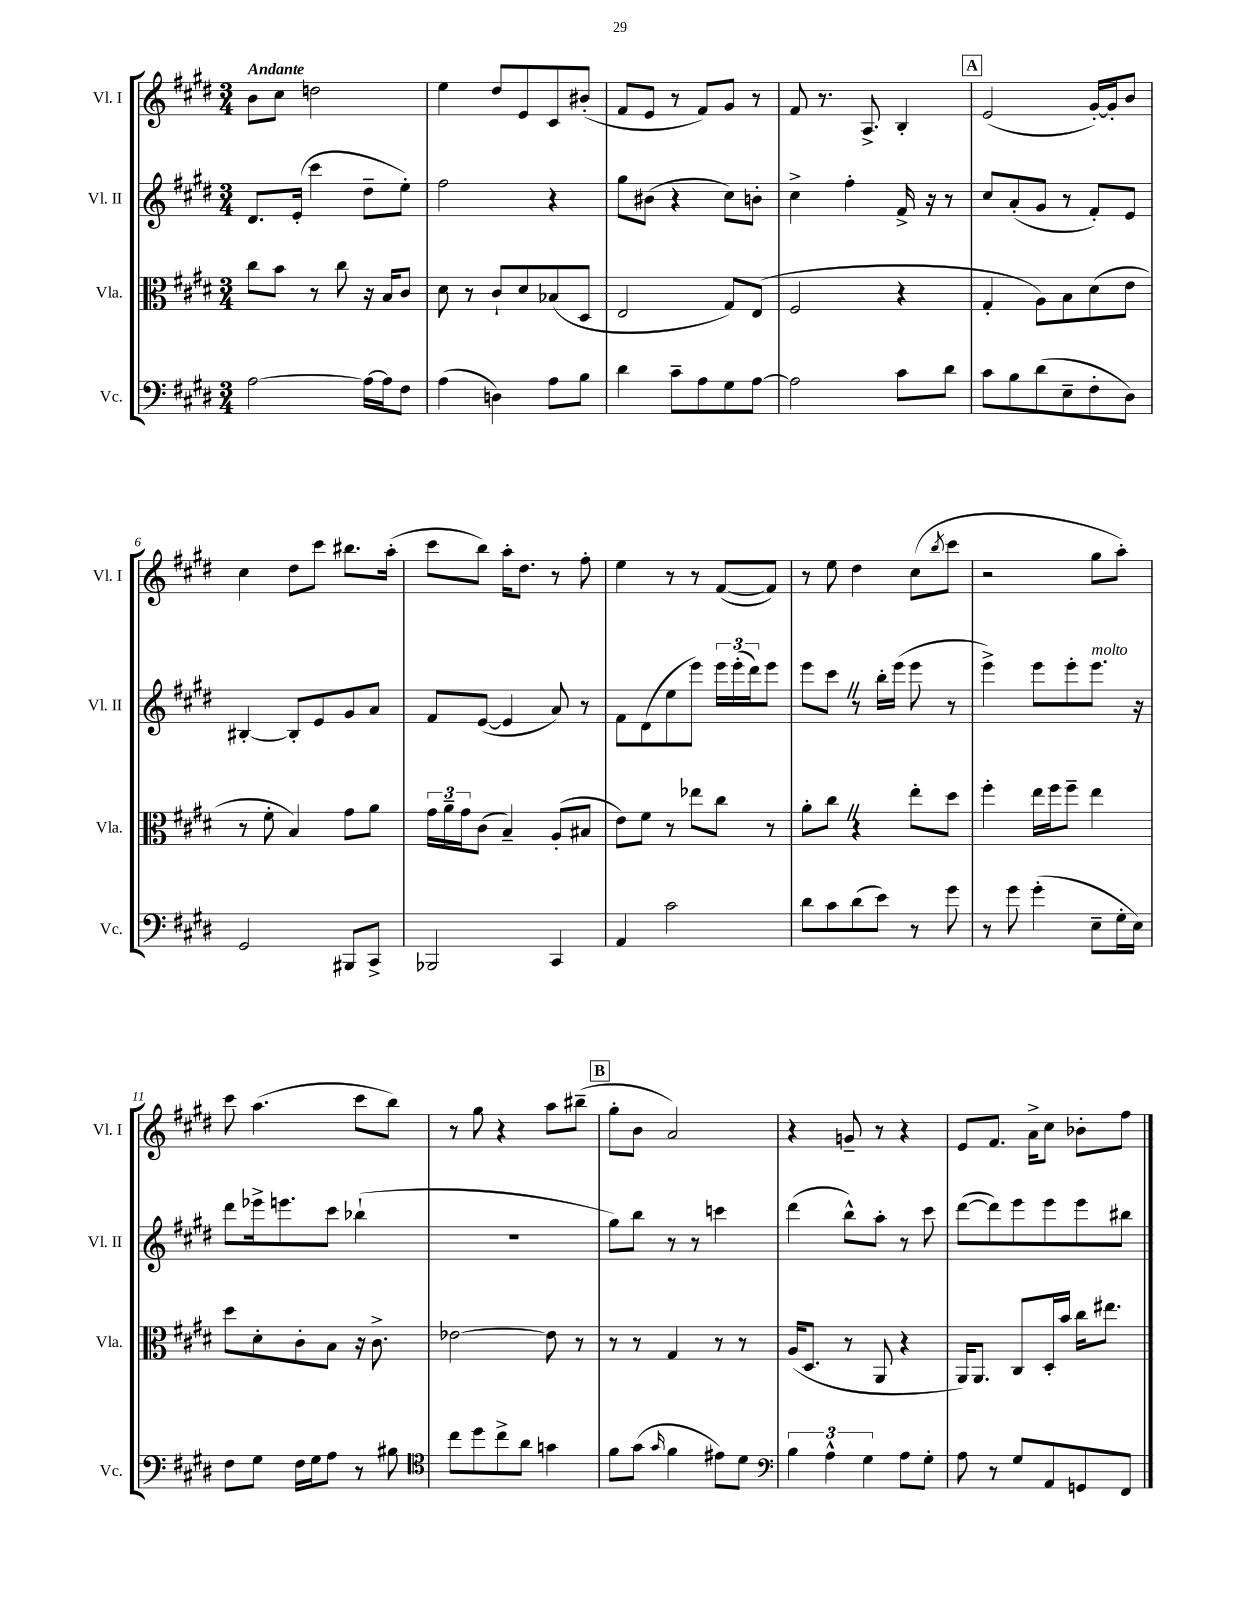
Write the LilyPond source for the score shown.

<<
\new StaffGroup <<
\new Staff = "s0" \with { instrumentName = "Vl. I" shortInstrumentName = "Vl. I" } {
    \clef treble \key e \major \numericTimeSignature \time 3/4 \tempo "Andante"
    b'8 cis''8 d''2 |
    e''4 dis''8 e'8 cis'8 bis'8-.( |
    fis'8 e'8 r8 fis'8) gis'8 r8 |
    fis'8 r8. a8.-> b4-. |
    \mark \markup { \box "A" } e'2( gis'16~-.) gis'16-. b'8 |
    cis''4 dis''8 cis'''8 bis''8. a''16-.( |
    cis'''8 b''8) a''16-. dis''8. r8 fis''8-. |
    e''4 r8 r8 fis'8~( fis'8) |
    r8 e''8 dis''4 cis''8( \acciaccatura { b''8 } cis'''8 |
    r2 gis''8 a''8-.) |
    cis'''8 a''4.( cis'''8 b''8) |
    r8 gis''8 r4 a''8 bis''8--( |
    \mark \markup { \box "B" } gis''8-. b'8 a'2) |
    r4 g'8-- r8 r4 |
    e'8 fis'8. a'16-> cis''8 bes'8-. fis''8 \bar "|." |
}
\new Staff = "s1" \with { instrumentName = "Vl. II" shortInstrumentName = "Vl. II" } {
    \clef treble \key e \major \numericTimeSignature \time 3/4
    dis'8. e'16-.( cis'''4 dis''8-- e''8-.) |
    fis''2 r4 |
    gis''8 bis'8( r4 cis''8) b'8-. |
    cis''4-> fis''4-. fis'16-> r16 r8 |
    \mark \markup { \box "A" } cis''8 a'8-.( gis'8 r8 fis'8-.) e'8 |
    bis4~-. bis8-. e'8 gis'8 a'8 |
    fis'8 e'8~( e'4 a'8) r8 |
    fis'8 dis'8( e''8 e'''8) \tuplet 3/2 { e'''16 e'''16-.( dis'''16) } e'''8 |
    e'''8 cis'''8 \once \override BreathingSign.text = \markup { \musicglyph "scripts.caesura.straight" } \breathe r8 b''16-. e'''16( e'''8 r8 |
    e'''4->) e'''8 e'''8-. e'''8.^\markup { \italic "molto" } r16 |
    dis'''8 ees'''16-> e'''8. cis'''8 bes''4-!( |
    R2. |
    \mark \markup { \box "B" } gis''8) b''8 r8 r8 c'''4 |
    dis'''4( b''8-^) a''8-. r8 cis'''8 |
    dis'''8~( dis'''8) e'''8 e'''8 e'''8 bis''8 \bar "|." |
}
\new Staff = "s2" \with { instrumentName = "Vla." shortInstrumentName = "Vla." } {
    \clef alto \key e \major \numericTimeSignature \time 3/4
    cis''8 b'8 r8 cis''8 r16 b16 cis'8 |
    dis'8 r8 cis'8-! dis'8 bes8( dis8 |
    e2 gis8) e8( |
    fis2 r4 |
    \mark \markup { \box "A" } gis4-. a8) b8 dis'8( e'8 |
    r8 fis'8-. b4) gis'8 a'8 |
    \tuplet 3/2 { gis'16 a'16-- gis'16 } cis'8( b4--) a8-.( bis8 |
    e'8) fis'8 r8 ees''8 cis''8 r8 |
    a'8-. cis''8 \once \override BreathingSign.text = \markup { \musicglyph "scripts.caesura.straight" } \breathe r4 e''8-. dis''8 |
    fis''4-. e''16 fis''16 fis''8-- e''4 |
    dis''8 dis'8-. cis'8-. b8 r16 cis'8.-> |
    ees'2~ ees'8 r8 |
    \mark \markup { \box "B" } r8 r8 gis4 r8 r8 |
    a16( dis8. r8 a,8 r4 |
    a,16) a,8. cis8 dis16-. b'16 cis''16 eis''8. \bar "|." |
}
\new Staff = "s3" \with { instrumentName = "Vc." shortInstrumentName = "Vc." } {
    \clef bass \key e \major \numericTimeSignature \time 3/4
    a2~ a16~ a16 fis8 |
    a4( d4) a8 b8 |
    dis'4 cis'8-- a8 gis8 a8~ |
    a2 cis'8 dis'8 |
    \mark \markup { \box "A" } cis'8 b8 dis'8( e8-- fis8-. dis8) |
    gis,2 bis,,8 cis,8-> |
    bes,,2 cis,4 |
    a,4 cis'2 |
    dis'8 cis'8 dis'8( e'8) r8 gis'8 |
    r8 gis'8 gis'4-.( e8-- gis16-. e16) |
    fis8 gis8 fis16 gis16 a8 r8 bis8 |
    \clef tenor cis''8 dis''8 cis''8-> a'8 g'4 |
    \mark \markup { \box "B" } fis'8 gis'8( \grace { gis'16 } fis'4 eis'8) dis'8 |
    \clef bass \tuplet 3/2 { b4 a4-^ gis4 } a8 gis8-. |
    a8 r8 gis8 a,8 g,8 fis,8 \bar "|." |
}
>>
>>
